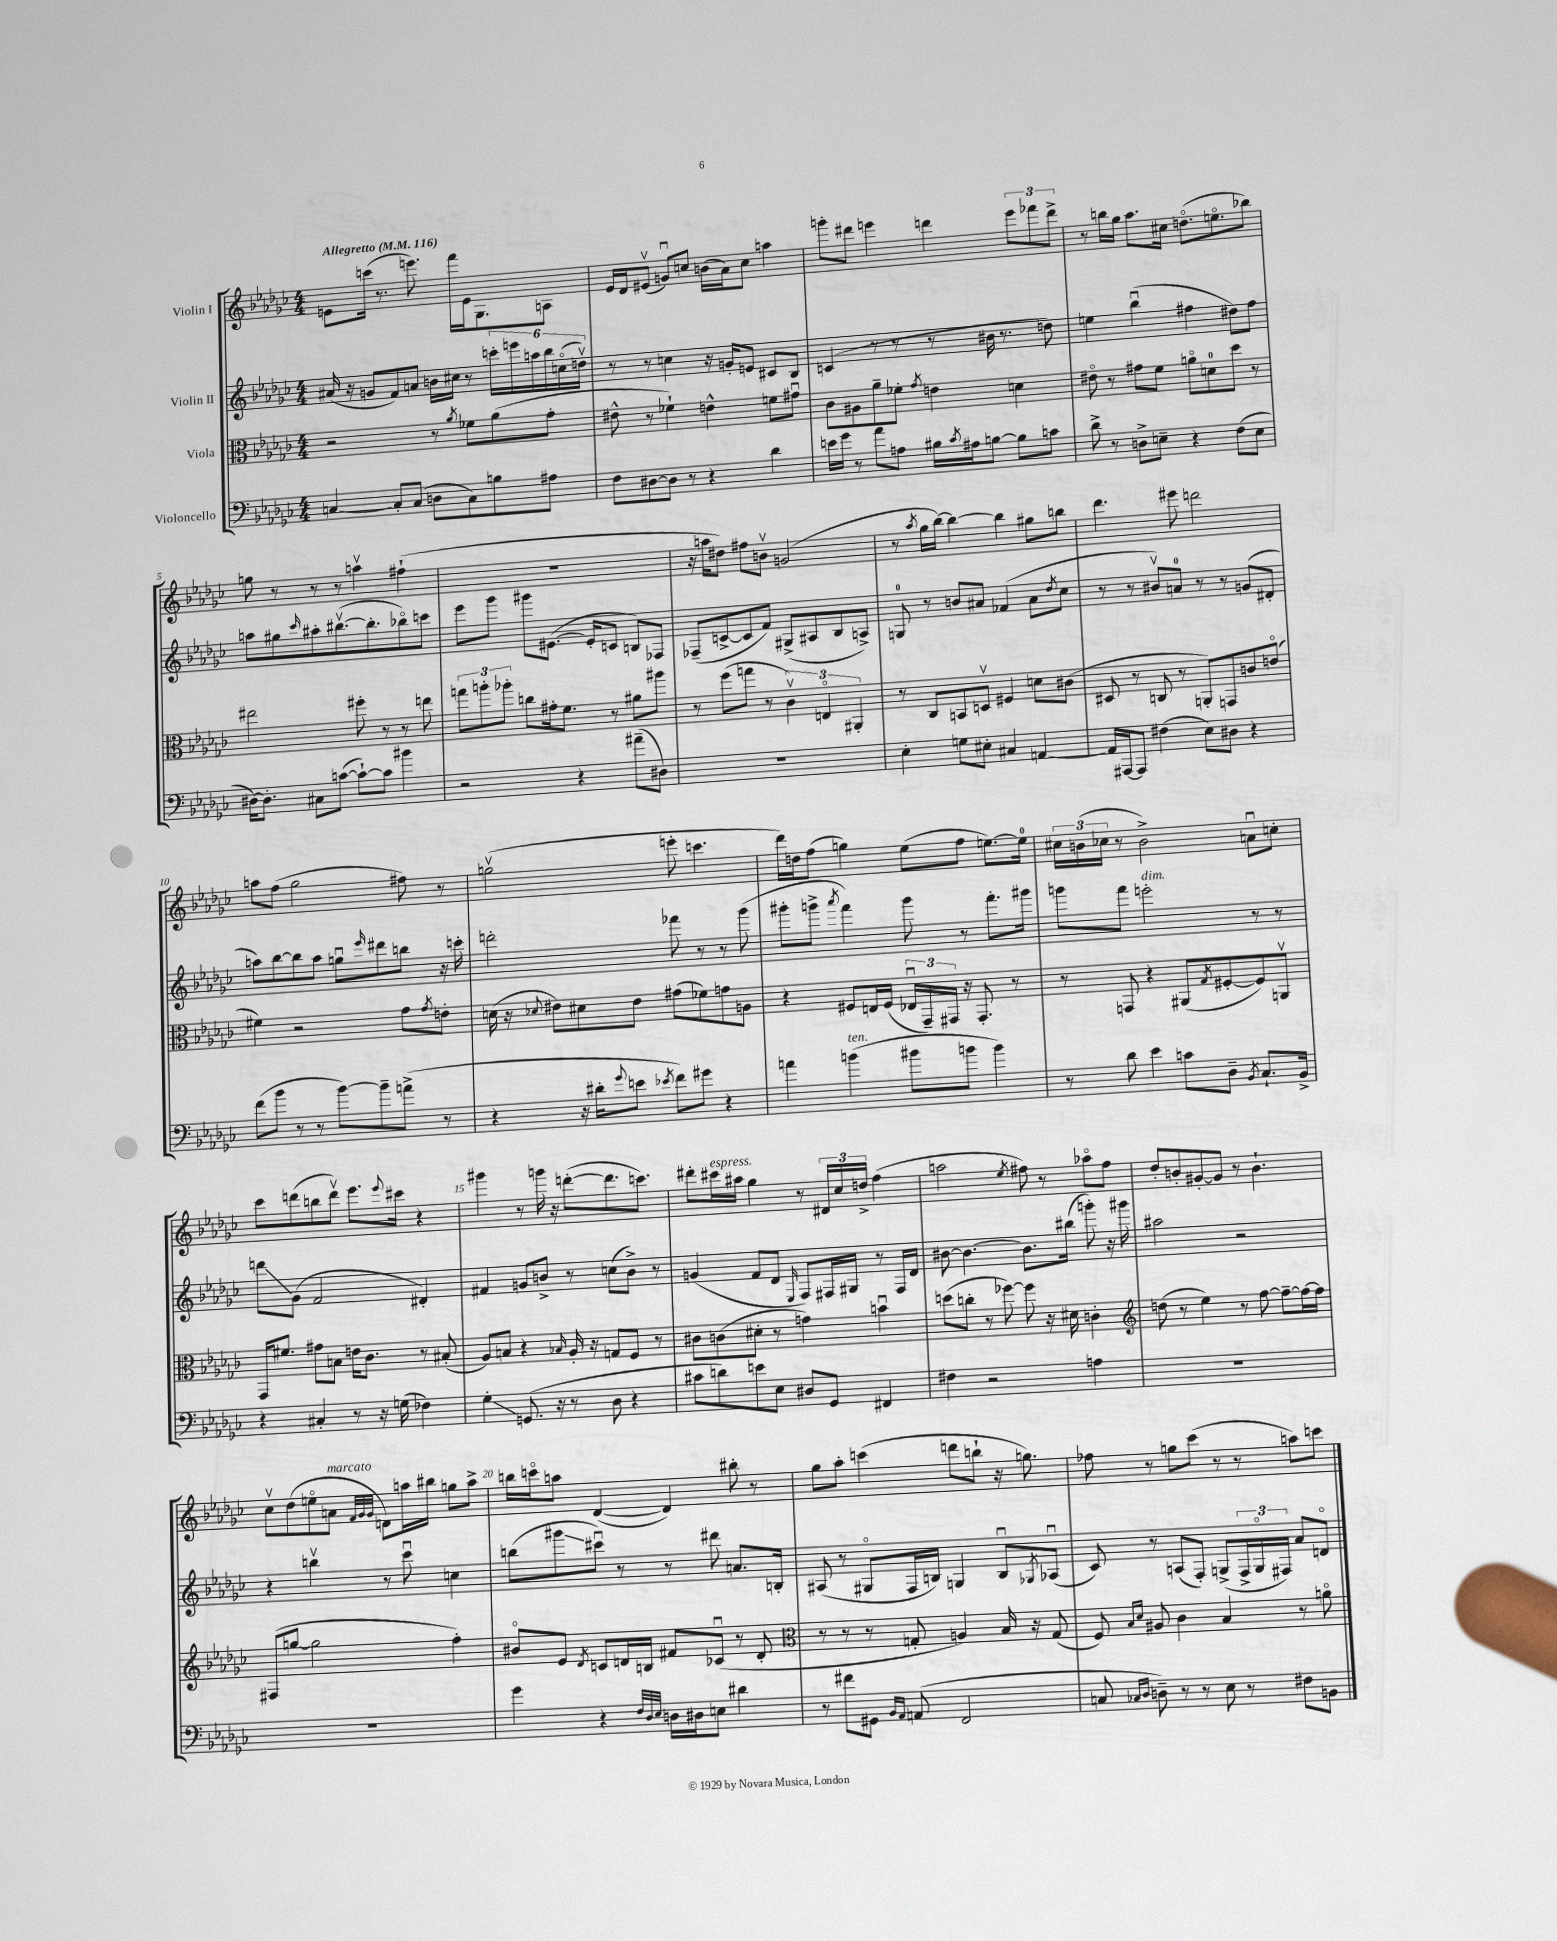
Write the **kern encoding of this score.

**kern	**kern	**kern	**kern
*staff4	*staff3	*staff2	*staff1
*clefF4	*clefC3	*clefG2	*clefG2
*k[b-e-a-d-g-c-]	*k[b-e-a-d-g-c-]	*k[b-e-a-d-g-c-]	*k[b-e-a-d-g-c-]
*M4/4	*M4/4	*M4/4	*M4/4
*MM116	*MM116	*MM116	*MM116
[4C	2r	(16a#	8e
.	.	16r	.
.	.	8g	(16ccc
.	.	.	8.r
8C']	.	8f)	.
(8C	.	8a	8.eee)
8D	8r	16b	.
.	.	16cc#	16fff
.	8qa-	.	.
8C)	8f-	8r	16e
.	.	.	8.G-
8B	(8a-	24ccc'	.
.	.	24eee	.
.	.	24aa	.
8A#	8g-'	24bb-	8A
.	.	(24cco	.
.	.	24ddv)	.
=	=	=	=
8F	8e#^^	8r	16e-
.	.	.	16d-
[8D#	8r	8r	(8e#v
8D#]	4f-`)	4cc	8gu)
8r	.	.	8cc
4r	4e^^	16r	(16b
.	.	16g'	16a-)
.	.	8e	8cc
4d-	8f	8c#	4aa
.	8g#u	8B-	.
=	=	=	=
16e	8c-	(4c	8ggg'
16g-	.	.	.
8r	8A#	.	8ddd#
8a-	8a-~	8r	4eee
8A	8f-'	8r	.
.	8qg-	.	.
16B#	4e	8r	4ddd
8qc-	.	.	.
16A#	.	.	.
[8B	.	16b#	.
.	.	8.r	.
8B]	4d	.	12eee
.	.	.	12fff-
8c	.	8dd)	.
.	.	.	12ddd^
=	=	=	=
8d-^	8e#o	4ee	8r
8r	8r	.	16bb
.	.	.	16gg-
8D^	8g#	(4bb-u	8.aa-
8E~	8f	.	.
.	.	.	16cc#
4r	8ao	4ff#	(8.ddo
.	8d	.	.
.	.	.	8.eeo
(8F	8dd-	8dd#)	.
8E	8r	8ff#	8bb-)
=	=	=	=
[16D#)	2ee#	8aa	8gg
8.D#']	.	.	.
.	.	8gg#	8r
.	.	16qqccc-	.
8C#	.	8aa#'	8r
([8c	.	([8.bb#v	8r
8c`_)	8ff#'	.	4aav
.	.	8.bb#']	.
8c]	8r	.	.
4b#	8r	8bb-o)	(4ff#`
.	8ee	8ccc	.
=	=	=	=
2r	12gg	8eee-	1r
.	12aa'	.	.
.	.	8ggg-	.
.	12aa-'	.	.
.	8cc	8ggg#	.
.	16g#'	([8.e#	.
.	8.f	.	.
4r	.	.	.
.	.	16e#']	.
.	8r	8c	.
(8a#~	8a#	8B)	.
8D#)	8aa#	8F-	.
=	=	=	=
1r	8r	(8F-~	16r
.	.	.	16aa
.	(8ff	[8c^	8dd#)
.	8gg	8c]	8ff#
.	8r	8f)	8bv
.	6c-v)	(8G#^	(2g
.	.	8A#	.
.	6Eo	.	.
.	.	8B-	.
.	6AA#'	.	.
.	.	8A^)	.
=	=	=	=
4E-'	8r	8G	8r
.	.	.	8qaa-
.	8C-	8r	16gg-
.	.	.	[16bb-)
8G	8BB	8b	4bb-_
8E#'	8Dv	8a#	.
4C#	4F#	(4f-	4bb-]
[4AA	8d	8a#	8gg#
.	.	8qdd-	.
.	(8c#	8cc-	8bb
=	=	=	=
16AA]	8D#	8r	4.ddd-
[16AAA#	.	.	.
8AAA#]	8r	8r	.
(4F#	8C	8b#v)	.
.	8r	8a	8eee#
8E-)	8AA')	8r	2ddd
8D#	8GG	8r	.
4r	8c	(8g	.
.	(8eo	8d#'	.
=	=	=	=
(8f	4f#)	8aa)	8aa
8b-	.	[8bb-	(8ff
8r	2r	8bb-]	2gg-
8r	.	8aa	.
[8b-)	.	8ggu	.
.	.	16qqeee-	.
8b-~]	.	8ddd#	.
(8a^	8g-	8bb	8ff#)
.	8qg-	.	.
8r	8e'	16r	8r
.	.	16ccc'	.
=	=	=	=
4r	(16d	2ddd'	(2ggv
.	16r	.	.
.	8qqd-	.	.
.	8e#)	.	.
16r	8d#	.	.
16d#'	.	.	.
8qqg-	.	.	.
8e	8e#	.	.
8qe-	.	.	.
8f)	(8g#	8fff-	8eee'
8g#	8f-)	8r	4.ccc
4r	8g	8r	.
.	8A	(8ggg-	.
=	=	=	=
4a	4r	8ggg#'	16ddd-)
.	.	.	16dd
.	.	8ggg^	(8ff
.	.	8qaaa-	.
(4b	8F#	4fff)	4gg)
.	16E	.	.
.	(16F#	.	.
8b#	24E-u	8ggg	(8ee-
.	24GG-~)	.	.
.	24GG#	.	.
8b	16r	8r	8ff
.	8.GG#'	.	.
4b)	.	8.fff'	[8.ee)
.	8r	.	.
.	.	16ggg#	16ee]
=	=	=	=
8r	8r	8ggg	24cc#
.	.	.	(24b
.	.	.	24cc-
8d-	8GG	8fff	8r
4e-	4r	2eee'	2b^)
8c	(8AA#	.	.
.	8qG-	.	.
8D-~	[8F#'	.	.
8qBB-	.	.	.
8.C-`	8F#])	8r	8au
.	8AAv	8r	8cc'
16BB-^	.	.	.
=	=	=	=
4r	16GG-	8ddd	8ccc-
.	8.f#	.	.
.	.	(8g-	(8ddd
4C#'	8g#	2f	8bb
.	8B	.	8dddv)
8r	16e	.	8.eee-
.	8.c-	.	.
16r	.	.	.
.	.	.	8qqeee-
(16G	.	.	16ccc#
4F-)	8r	4d#')	4r
.	(8B#'	.	.
=	=	=	=
4G-'	8A-)	4f#	4ggg#
.	8B	.	.
(8.GG	4r	8g	8r
.	.	8b^	16ggg
16r	.	.	16r
.	16qqB-	.	.
8r	16A-'	8r	([8ddd'
.	16r	.	.
8D-	8G	(8cc	8.ddd]
4r	8F	8b^)	.
.	.	.	8.ccc)
.	8r	8r	.
=	=	=	=
8c#	8c#	(4g	8ddd#'
8d)	(8c	.	16ccc#
.	.	.	16aa#
8e	8d#'	8f	4gg-
8E-	8r	8d-	.
.	.	16qqE-	.
8D#	4g)	8F)	8r
8GG-	.	16F#	24d#
.	.	.	24cc-
.	.	16G#	.
.	.	.	24dd^
4FF#	4bu	8r	(4ff
.	.	16F#	.
.	.	16d-	.
=	=	=	=
4F#	(8dd	[8b#	2aa
.	8cc'	4.b#_	.
2r	8r	.	.
.	[8ff-)	.	.
.	.	.	8qee-
.	8ff-]	8.b#]	8ff#)
.	16r	.	8r
.	16d#	(16bb#	.
4A	4c'	8ggg')	8aa-o
.	.	16r	8ff#
.	.	16ggg#	.
=	=	=	=
*	*clefG2	*	*
1r	(8dd	2aa#	8dd-'
.	8r	.	8b'
.	4ee-)	.	[8g#'
.	.	.	8g#]
.	8r	2r	8r
.	[8ff	.	4.b`
.	8ff~_	.	.
.	16ff_	.	.
.	16ff]	.	.
=	=	=	=
1r	(8F#	4r	8cc-v
.	[8gg	.	(8dd-
.	2gg]	4bbv	8eeo
.	.	.	8a
.	.	.	32qqf
.	.	.	32qqg-
.	.	.	32qqg-
.	.	8r	8d)
.	.	8ccc-u	16aa
.	.	.	16bb#
.	4ff')	4cc	8gg
.	.	.	8aa^
=	=	=	=
4g-	8b#o	(8bb	16bb
.	.	.	16ccco
.	8e-	8ggg#	8aa
.	8qd-	.	.
4r	8c	8ccc#u)	([4d-
.	16d	8r	.
.	16B	.	.
32qqF	.	.	.
32qqD-	.	.	.
32qqE-	.	.	.
16D	8f#	8r	4d-])
16D#	.	.	.
8E	(8c-u	8ddd#	.
4d#	8r	8.a	8bb#'
.	8d'	.	8r
.	.	16B'	.
=	=	=	=
*	*clefC3	*	*
8r	8r	(8A#	8gg-
8f#	8r	8r	8aa-'
8GG#	8r	8G#o	(4ccc
16qqBB-	.	.	.
16qqAA-	.	.	.
(8AA	8G'	16F	.
.	.	16B)	.
2FF	4A)	4G	8ddd
.	.	.	8bb`
.	16B-	8Bu	16r
.	16r	.	8.gg)
.	.	8qG-	.
.	(8G	(8A-u	.
=	=	=	=
8C	8F)	8c-)	8ff-
16qqC-	16qqB-	.	.
16qqD-	16qqd-	.	.
8D~)	8A#	8r	8r
8r	4c-	(8A	8gg
8r	.	8F')	(8ccc-
8E-	4B-	(8G^	8r
8r	.	24F^	8r
.	.	24Go	.
.	.	24F#)	.
8F#	8r	8a-	8aa)
8BB	8ao	8do	8ccc
==	==	==	==
*-	*-	*-	*-
